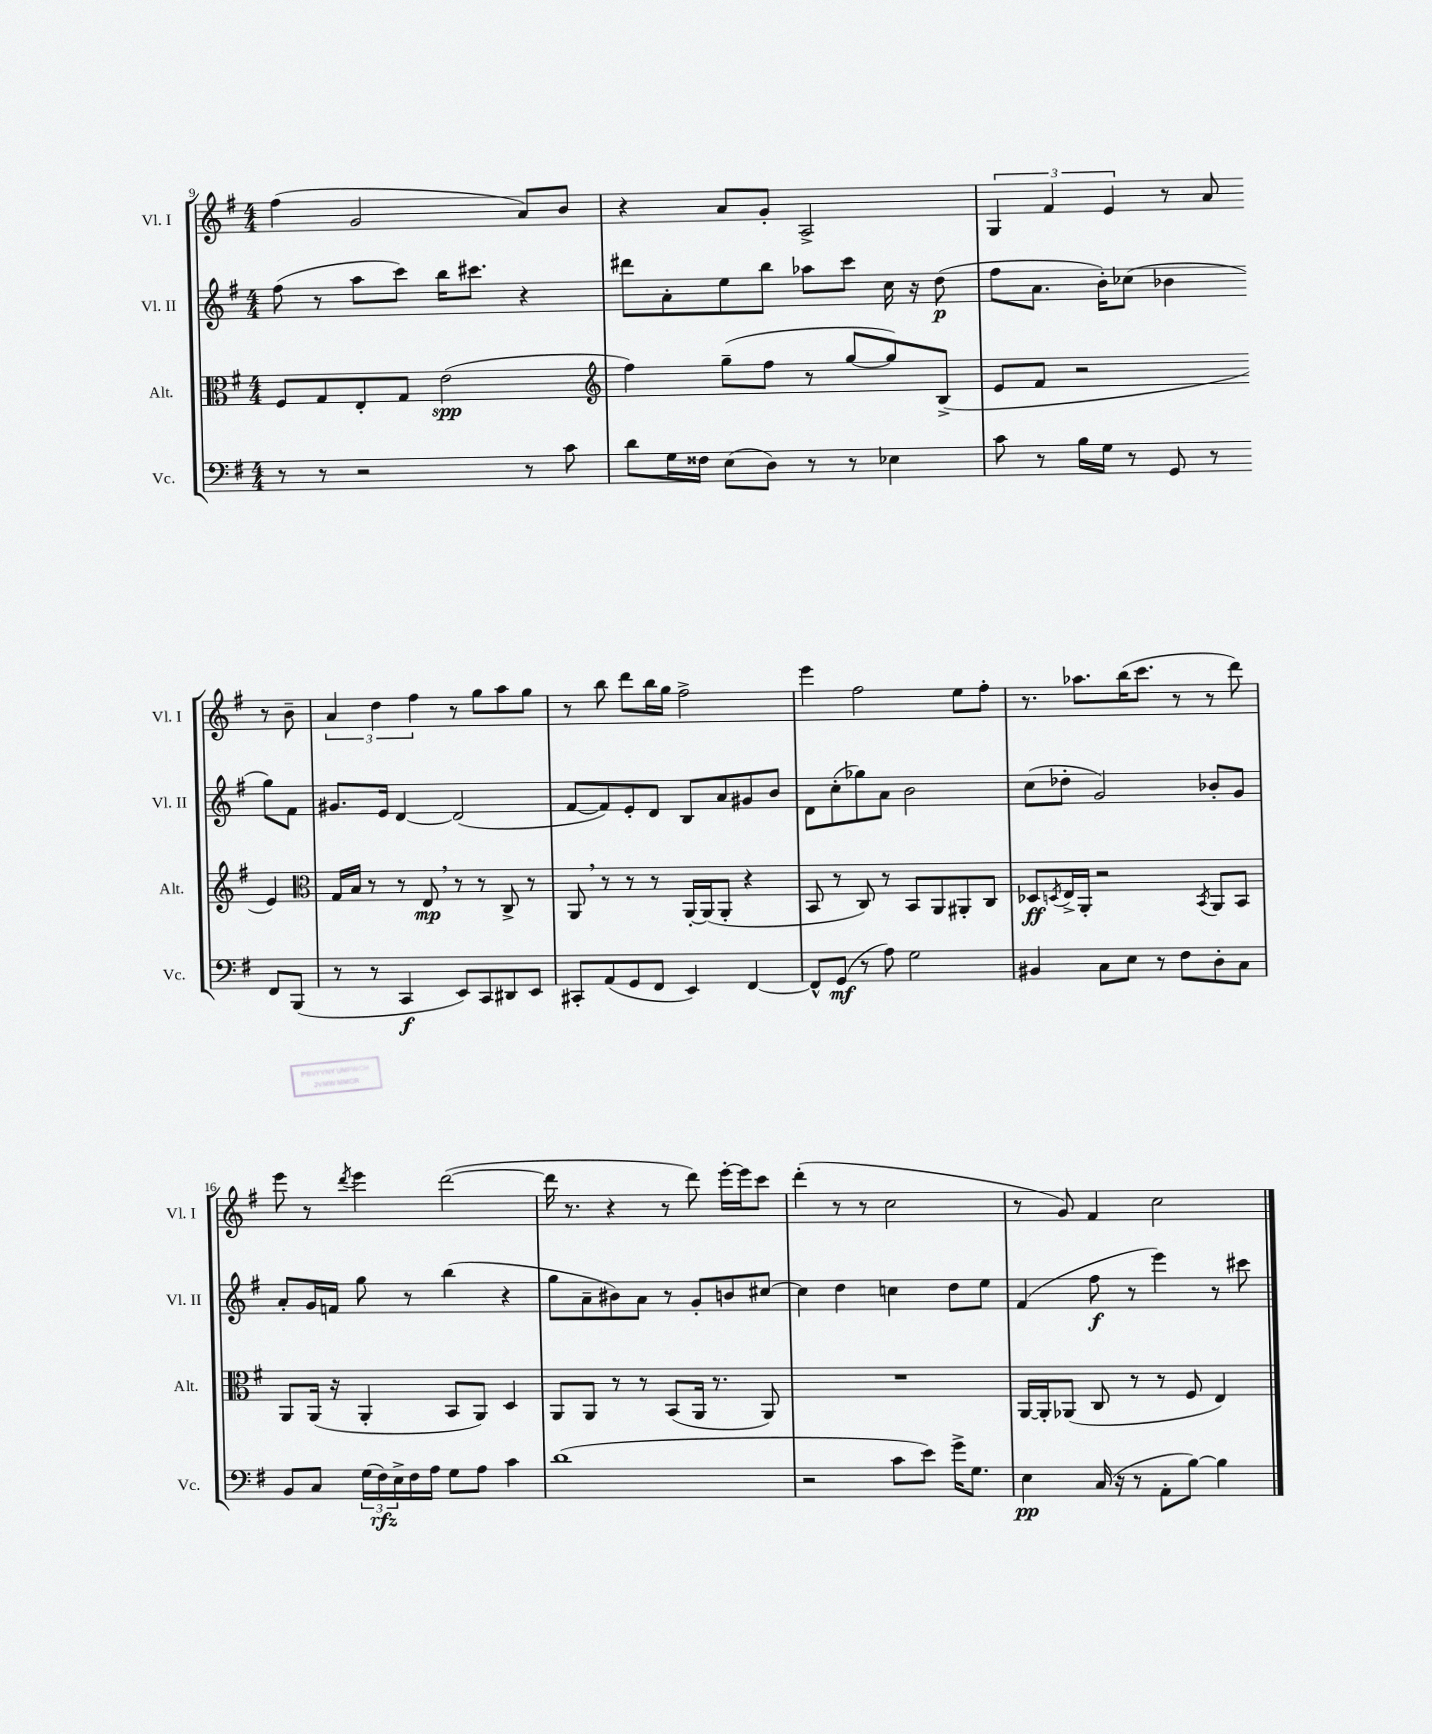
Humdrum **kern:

**kern	**dynam	**kern	**dynam	**kern	**dynam	**kern
*part4	*part4	*part3	*part3	*part2	*part2	*part1
*staff4	*staff4	*staff3	*staff3	*staff2	*staff2	*staff1
*I"Vc.	*	*I"Alt.	*	*I"Vl. II	*	*I"Vl. I
*I'Vc.	*	*I'Alt.	*	*I'Vl. II	*	*I'Vl. I
*clefF4	*	*clefC3	*	*clefG2	*	*clefG2
*k[f#]	*	*k[f#]	*	*k[f#]	*	*k[f#]
*M4/4	*	*M4/4	*	*M4/4	*	*M4/4
=9	=9	=9	=9	=9	=9	=9
8r	.	8F#/L	.	(8ff#\	.	(4ff#\
8r	.	8G/	.	8r	.	.
2r	.	8E'/	.	8aa\L	.	2g/
.	.	8G/J	.	8ccc\J)	.	.
.	.	(2e\	spp	16bb\KL	.	.
.	.	.	.	8.ccc#X\J	.	.
8r	.	.	.	4r	.	8a/L)
8c\	.	.	.	.	.	8b/J
=10	=10	=10	=10	=10	=10	=10
*	*	*clefG2	*	*	*	*
8d\L	.	4ff#\)	.	8ddd#X\L	.	4r
16G\L	.	.	.	8a'\	.	.
16F##X\JJ	.	.	.	.	.	.
(8E\L	.	(8gg~\L	.	8ee\	.	8a/L
8D\J)	.	8ff#\J	.	8bb\J	.	8g'/J
8r	.	8r	.	8aa-X\L	.	2A^/
8r	.	[8gg/L	.	8ccc\J	.	.
4E-X\	.	8gg/])	.	16cc\	.	.
.	.	.	.	16r	.	.
.	.	(8B^/J	.	(8dd\	p	.
=11	=11	=11	=11	=11	=11	=11
8c\	.	8e/L	.	8ff#\L	.	6G/
8r	.	8f#/J	.	8.a\J	.	.
.	.	.	.	.	.	6f#/
16B\LL	.	2r	.	.	.	.
16G\JJ	.	.	.	16b'\KL)	.	.
.	.	.	.	.	.	6e/
8r	.	.	.	(8cc-X\J	.	.
8GG/	.	.	.	4b-X\	.	8r
8r	.	.	.	.	.	8a/
8FF#/L	.	4e/)	.	8gg\L)	.	8r
(8BBB/J	.	.	.	8f#\J	.	8b~\
!!LO:LB:g=z
=12	=12	=12	=12	=12	=12	=12
*	*	*clefC3	*	*	*	*
8r	.	16G/LL	.	8.g#X/L	.	6a/
.	.	16B/JJ	.	.	.	.
8r	.	8r	.	.	.	.
.	.	.	.	.	.	6dd\
.	.	.	.	16e/Jk	.	.
4CC/	f	8r	.	[4d/	.	.
.	.	.	.	.	.	6ff#\
.	.	8E,/	mp	.	.	.
8EE/L)	.	8r	.	(2d/]	.	8r
8CC/	.	8r	.	.	.	8gg\L
8DD#X/	.	8C^/	.	.	.	8aa\
8EE/J	.	8r	.	.	.	8gg\J
=13	=13	=13	=13	=13	=13	=13
8CC#X'/L	.	8AA,/	.	[8f#/L	.	8r
(8AA/	.	8r	.	8f#/])	.	8bb\
8GG/	.	8r	.	8e'/	.	8ddd\L
8FF#/J	.	8r	.	8d/J	.	16bb\L
.	.	.	.	.	.	16gg\JJ
4EE/)	.	[16AA'/LL	.	8B/L	.	2ff#^\
.	.	(16AA/J]	.	.	.	.
.	.	8AA'/J	.	8a/	.	.
[4FF#/	.	4r	.	8g#X/	.	.
.	.	.	.	8b/J	.	.
=14	=14	=14	=14	=14	=14	=14
8FF#^^/L]	.	8BB/	.	8d\L	.	4eee\
(8GG/J	mf	8r	.	(8cc'\	.	.
8r	.	8C/)	.	8gg-X\)	.	2ff#\
8A\)	.	8r	.	8a\J	.	.
2G\	.	8BB/L	.	2b\	.	.
.	.	8AA/	.	.	.	.
.	.	8AA#X'/	.	.	.	8ee\L
.	.	8C/J	.	.	.	8ff#'\J
=15	=15	=15	=15	=15	=15	=15
4BB#X/	.	8D-X/L	ff	(8cc\L	.	8.r
.	.	8qDn/	.	.	.	.
.	.	16E^/L	.	8dd-X'\J	.	.
.	.	16AA'/JJ	.	.	.	8.aa-X\L
8C\L	.	2r	.	2g/)	.	.
8E\J	.	.	.	.	.	(16bb\K
.	.	.	.	.	.	8.ccc\J
8r	.	.	.	.	.	.
8F#\L	.	.	.	.	.	8r
.	.	8qBB/	.	.	.	.
8D'\	.	8AA/L	.	8b-X'/L	.	8r
8C\J	.	8BB/J	.	8g/J	.	8ddd\)
!!LO:LB:g=z
=16	=16	=16	=16	=16	=16	=16
8BB/L	.	8AA/L	.	8a'/L	.	8eee\
8C/J	.	(16AA/Jk	.	16g/L	.	8r
.	.	16r	.	16fn/JJ	.	.
.	.	.	.	.	.	8qddd/
(24G\LL	.	4AA'/	.	8gg\	.	4eee\
24F#\)	rfz	.	.	.	.	.
24E^\	.	.	.	.	.	.
16F#\	.	.	.	8r	.	.
16A\JJ	.	.	.	.	.	.
8G\L	.	8BB/L	.	(4bb\	.	([2ddd\
8A\J	.	8AA/J)	.	.	.	.
4c\	.	4D/	.	4r	.	.
=17	=17	=17	=17	=17	=17	=17
(1d	.	8AA/L	.	8gg\L	.	16ddd\]
.	.	.	.	.	.	8.r
.	.	8AA/J	.	8a~\	.	.
.	.	8r	.	8b#X\)	.	4r
.	.	8r	.	8a\J	.	.
.	.	(8BB/L	.	8r	.	8r
.	.	16AA/Jk	.	8g'/L	.	8ddd\)
.	.	8.r	.	.	.	.
.	.	.	.	8bn/	.	[16eee'\LL
.	.	.	.	.	.	16eee\J]
.	.	8AA/)	.	[8cc#X/J	.	8ccc\J
=18	=18	=18	=18	=18	=18	=18
2r	.	1r	.	4cc#\]	.	(4ddd'\
.	.	.	.	4dd\	.	8r
.	.	.	.	.	.	8r
8c\L	.	.	.	4ccn\	.	2cc\
8e\J)	.	.	.	.	.	.
16g^\KL	.	.	.	8dd\L	.	.
8.G\J	.	.	.	.	.	.
.	.	.	.	8ee\J	.	.
=19	=19	=19	=19	=19	=19	=19
4E\	pp	[16AA/LL	.	(4f#/	.	8r
.	.	16AA'/J]	.	.	.	.
.	.	(8AA-X/J	.	.	.	8g/)
(16C/	.	8C/	.	8ff#\	f	4f#/
16r	.	.	.	.	.	.
8r	.	8r	.	8r	.	.
8AA'\L	.	8r	.	4eee\)	.	2cc\
[8B\J)	.	8F#/	.	.	.	.
4B\]	.	4E/)	.	8r	.	.
.	.	.	.	8ccc#X\	.	.
==	==	==	==	==	==	==
*-	*-	*-	*-	*-	*-	*-
